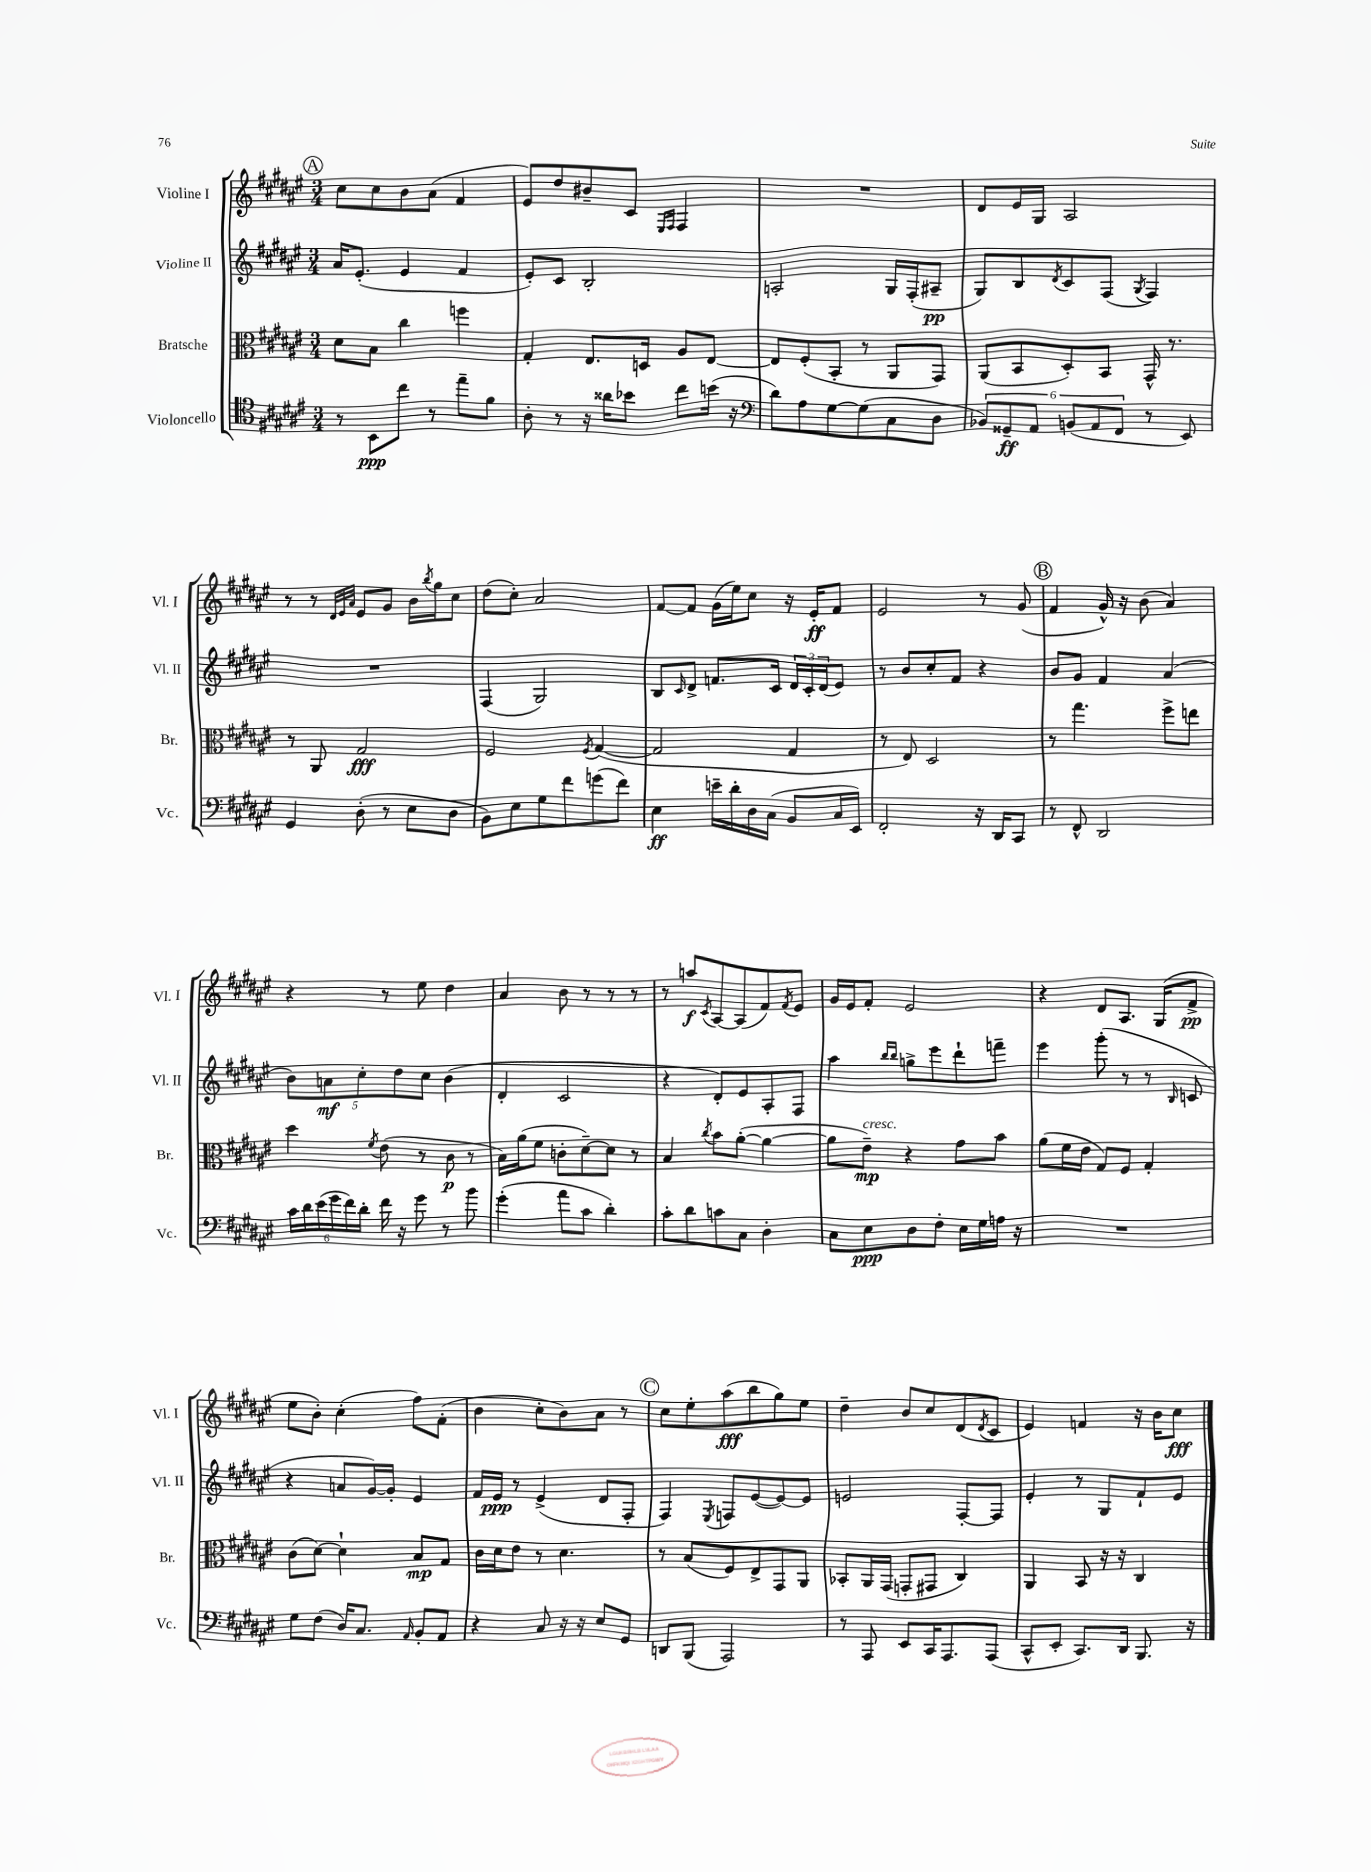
<<
\new StaffGroup <<
\new Staff = "s0" \with { instrumentName = "Violine I" shortInstrumentName = "Vl. I" } {
    \clef treble \key fis \major \numericTimeSignature \time 3/4
    \mark \markup { \circle "A" } cis''8 cis''8 b'8 ais'8( fis'4 |
    eis'8) dis''8 bis'8-- cis'8 \grace { eis16 fis16 } fis4 |
    R2. |
    dis'8 eis'16 gis16 ais2 |
    r8 r8 \grace { dis'32 eis'32 ais'32 } eis'8 gis'8 b'16 \acciaccatura { b''8 } gis''16 cis''8 |
    dis''8( cis''8-.) ais'2 |
    fis'8~ fis'8 gis'16( eis''16) cis''8 r16 eis'16-.\ff fis'8 |
    eis'2 r8 gis'8( |
    \mark \markup { \circle "B" } fis'4 gis'16-^) r16 b'8( ais'4) |
    r4 r8 eis''8 dis''4 |
    ais'4 b'8 r8 r8 r8 |
    r8 a''8\f \acciaccatura { cis'8 } ais8~ ais8( fis'8) \acciaccatura { fis'8 } eis'8 |
    gis'16 eis'16 fis'8-. eis'2 |
    r4 dis'8 ais8. gis16( fis'8->\pp |
    eis''8 b'8-.) cis''4-.( fis''8) fis'8-.( |
    b'4 cis''8-. b'8) ais'8 r8 |
    \mark \markup { \circle "C" } cis''8 eis''8-. ais''8\fff( b''8 gis''8) eis''8 |
    dis''4-- b'8 cis''8 dis'8( \acciaccatura { dis'8 } cis'8 |
    eis'4) f'4 r16 b'16 cis''8\fff \bar "|." |
}
\new Staff = "s1" \with { instrumentName = "Violine II" shortInstrumentName = "Vl. II" } {
    \clef treble \key fis \major \numericTimeSignature \time 3/4
    \mark \markup { \circle "A" } ais'16 eis'8.-.( eis'4 fis'4 |
    eis'8-.) cis'8 b2-. |
    a2-. gis16 fis16-.( ais8--\pp |
    gis8) b8 \acciaccatura { dis'8 } cis'8 fis8( \acciaccatura { gis8 } fis4) |
    R2. |
    fis4( gis2) |
    b8 \grace { cis'16 } dis'8-> f'8. cis'16 \tuplet 3/2 { dis'16 cis'16-. dis'16( } eis'8) |
    r8 b'8 cis''8-. fis'8 r4 |
    \mark \markup { \circle "B" } b'8 gis'8 fis'4 ais'4( |
    \tuplet 5/4 { b'8) a'8\mf cis''8-. dis''8 cis''8 } b'4( |
    dis'4-. cis'2 |
    r4 dis'8-.) eis'8 ais8-. fis8 |
    ais''4 \grace { b''16 b''16 } g''8-> eis'''8 dis'''8-! f'''8-- |
    eis'''4 gis'''8-.( r8 r8 \grace { b16 } c'8 |
    r4 a'8 gis'16~) gis'16-. eis'4 |
    fis'16 eis'16\ppp r8 eis'4->( dis'8 fis8-. |
    \mark \markup { \circle "C" } fis4) \acciaccatura { eis8 } f8 eis'8~( eis'8~) eis'8 |
    e'2 fis8~-. fis8 |
    eis'4-. r8 gis8 fis'8-! eis'8 \bar "|." |
}
\new Staff = "s2" \with { instrumentName = "Bratsche" shortInstrumentName = "Br." } {
    \clef alto \key fis \major \numericTimeSignature \time 3/4
    \mark \markup { \circle "A" } dis'8 b8 cis''4 f''4 |
    gis4-. eis8. d16 ais8 eis8~ |
    eis8 fis8-.( b,8-. r8 ais,8 gis,8) |
    ais,8( b,8 dis8-.) b,8 gis,16-^ r8. |
    r8 ais,8 gis2\fff |
    fis2 \acciaccatura { fis8 } gis4~( |
    gis2 gis4 |
    r8 eis8) dis2 |
    \mark \markup { \circle "B" } r8 gis''4. fis''8-> e''8 |
    dis''4 \acciaccatura { fis'8 } eis'8( r8 cis'8\p r8 |
    b16) ais'16( fis'8 c'8-. dis'8~--) dis'8 r8 |
    b4 \acciaccatura { cis''8 } b'8 ais'8~-.( ais'4~ |
    ais'8 eis'8--\mp^\markup { \italic "cresc." }) r4 gis'8 b'8 |
    ais'8( fis'16 eis'16 gis8) fis8 gis4-. |
    cis'8( dis'8~) dis'4-! b8\mp gis8 |
    cis'16 dis'16 eis'8 r8 dis'4. |
    \mark \markup { \circle "C" } r8 b8( fis8) eis8-> gis,8 ais,8 |
    bes,8-. ais,16 gis,16( g,8-. gis,8 cis4) |
    ais,4 b,8 r16 r16 cis4 \bar "|." |
}
\new Staff = "s3" \with { instrumentName = "Violoncello" shortInstrumentName = "Vc." } {
    \clef tenor \key fis \major \numericTimeSignature \time 3/4
    \mark \markup { \circle "A" } r8 b,8\ppp cis''8 r8 eis''8-- fis'8 |
    ais8-. r8 r16 aisis'16 bes'8 cis''8 b'16( r16 |
    \clef bass dis'8) ais8 gis8~ gis8( cis8 dis8 |
    \tuplet 6/4 { bes,8) gisis,8--\ff ais,8 b,8( ais,8 fis,8 } r8 eis,8) |
    gis,4 dis8-.( r8 eis8 dis8 |
    b,8) eis8 gis8 fis'8 g'8( fis'8) |
    eis4\ff e'16-- dis'16-. dis16 cis16( b,8 cis16 eis,16) |
    fis,2-. r16 dis,16 cis,8 |
    \mark \markup { \circle "B" } r8 fis,8-^ dis,2 |
    \tuplet 6/4 { cis'16 dis'16 eis'16( gis'16 fis'16) dis'16-. } fis'16 r16 gis'8 r8 b'8 |
    gis'4-.( ais'8 cis'8 dis'4-.) |
    cis'8-. dis'8 c'8 cis8 dis4-. |
    cis8 eis8\ppp dis8 fis8-. eis16 gis16 a16 r16 |
    R2. |
    gis8 fis8( dis16) cis8. \grace { ais,16 } b,8-. ais,8 |
    r4 cis8 r16 r16 eis8 gis,8 |
    \mark \markup { \circle "C" } d,8 b,,8( ais,,2) |
    r8 ais,,8 eis,8 cis,16 ais,,8. ais,,8( |
    cis,8-^ eis,8-. cis,8.) dis,16 b,,8. r16 \bar "|." |
}
>>
>>
\layout { \context { \Score \remove "Bar_number_engraver" } }
